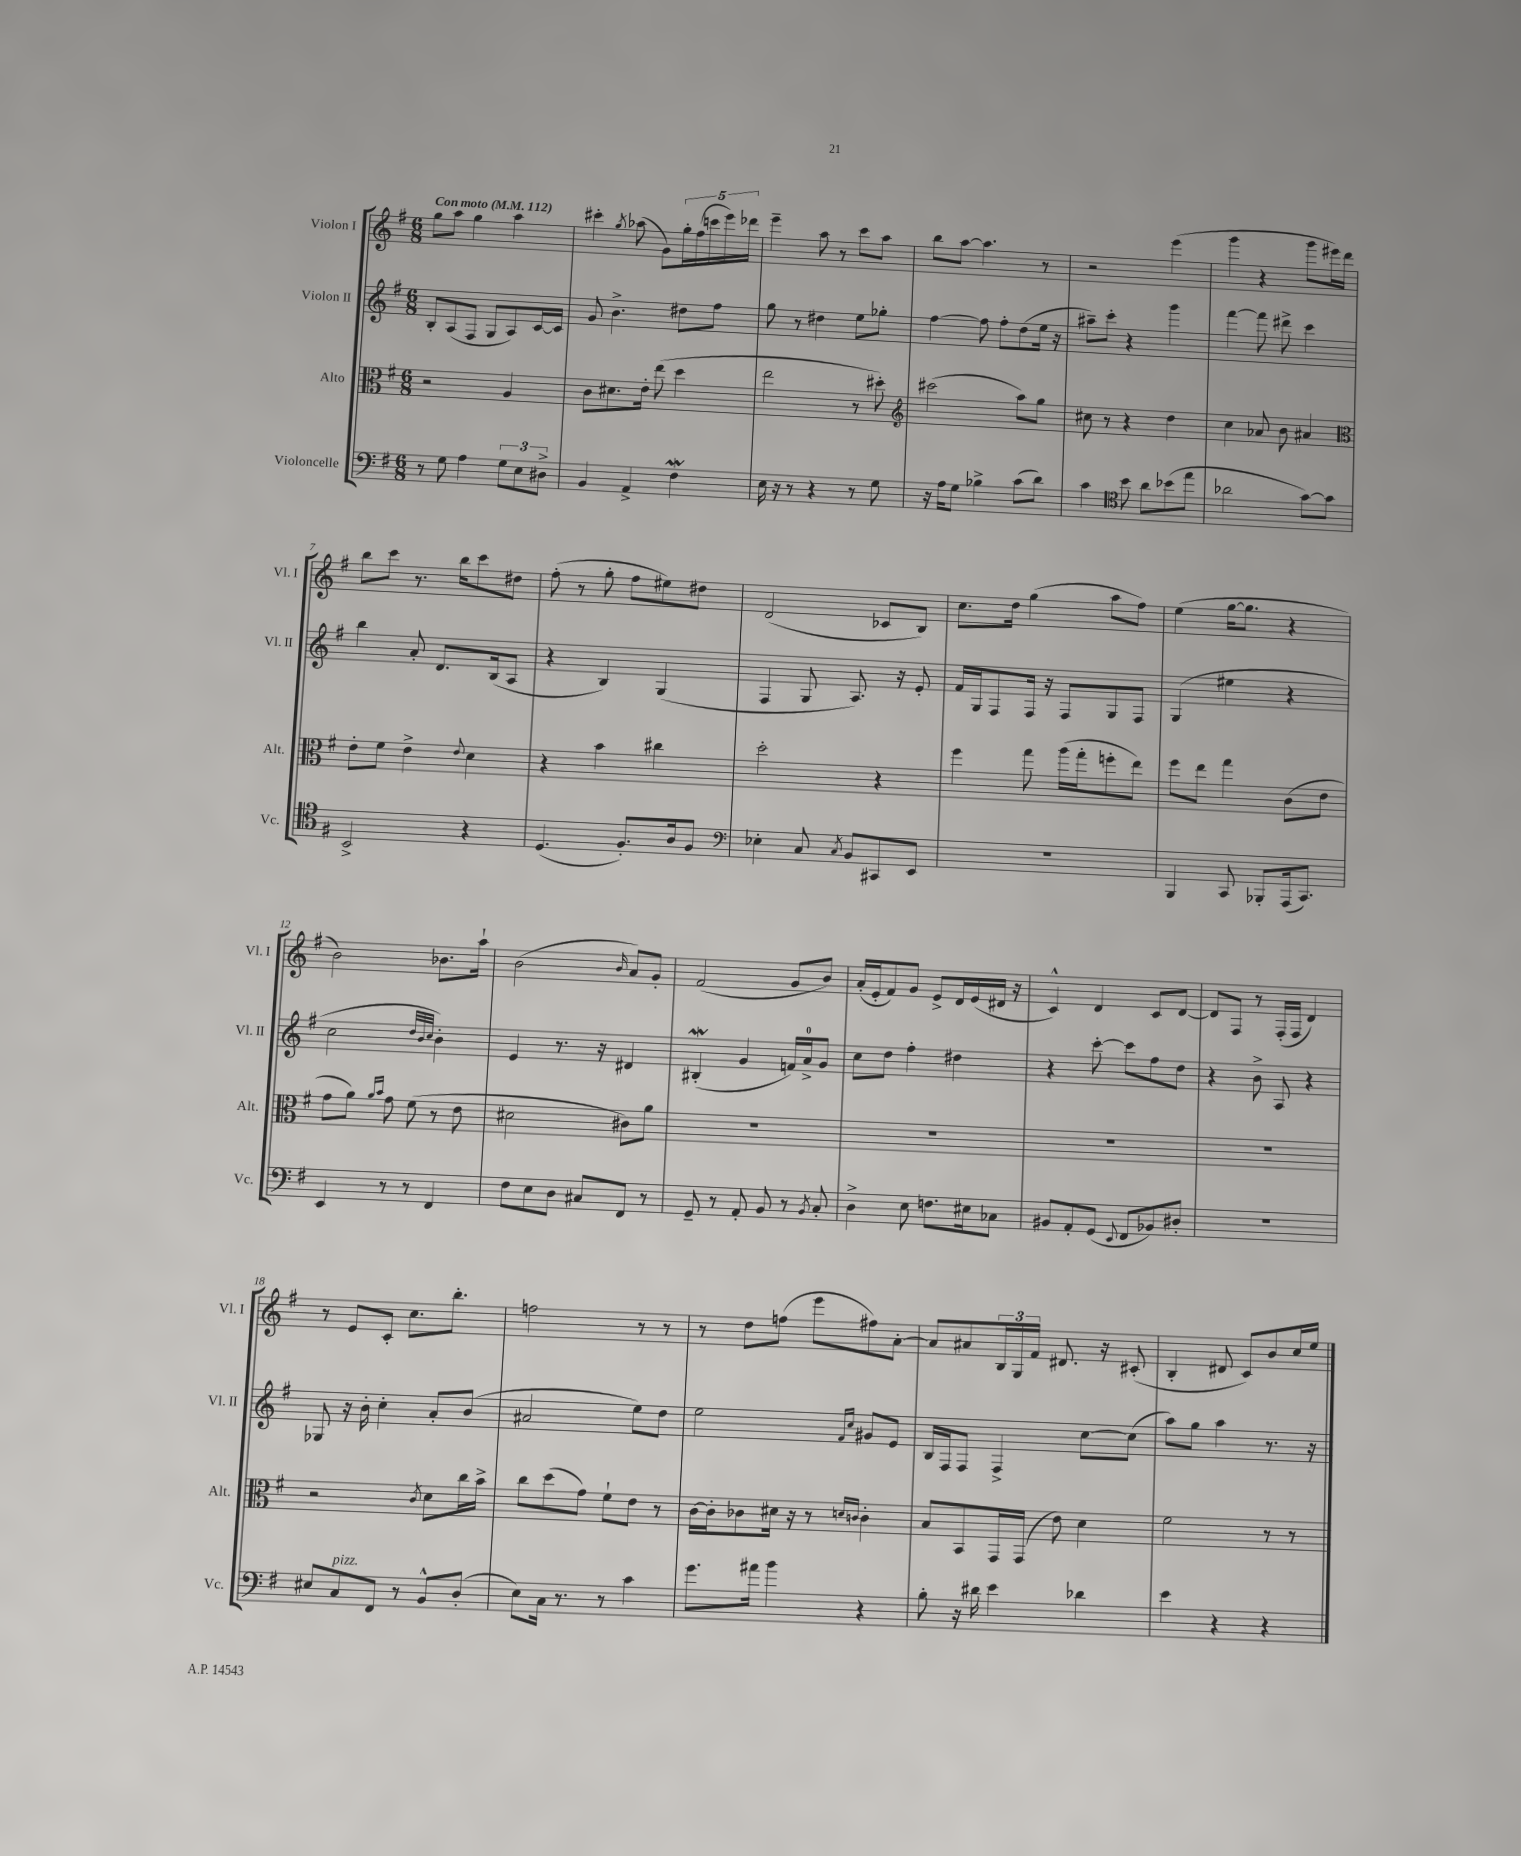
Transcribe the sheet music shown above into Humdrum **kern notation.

**kern	**kern	**kern	**kern
*staff4	*staff3	*staff2	*staff1
*clefF4	*clefC3	*clefG2	*clefG2
*k[f#]	*k[f#]	*k[f#]	*k[f#]
*M6/8	*M6/8	*M6/8	*M6/8
*MM112	*MM112	*MM112	*MM112
8r	2r	8B'	8gg
8G	.	(8A	8aa
4A	.	8F#	4gg
.	.	8G	.
12G	4A	8A)	4aa
12E	.	.	.
.	.	[16c	.
12D#^	.	.	.
.	.	16c]	.
=	=	=	=
4BB	8c	8g	4ccc#'
.	8.d#	4.b^	.
.	.	.	8qgg
4AA^	.	.	(8aa-
.	16e'	.	.
.	(8ee	.	8g)
4F#	4dd	8dd#	20gg'
.	.	.	(20ff#
.	.	.	20ccc
.	.	8ff#	.
.	.	.	20eee)
.	.	.	20ddd-
=	=	=	=
16E	2ee	8gg	4eee~
16r	.	.	.
8r	.	8r	.
4r	.	4dd#	8aa
.	.	.	8r
8r	8r	8ee	8ccc
8G	8dd#')	8gg-'	8aa
=	=	=	=
*	*clefG2	*	*
16r	(2ccc#	[4ff#	8bb
16A	.	.	.
8G	.	.	[8aa
4B-^	.	8ff#]	4.aa]
.	.	8ff#'	.
(8c	8aa)	(8dd	.
8d)	8gg	16ee	8r
.	.	16r	.
=	=	=	=
4c	8cc#	8aa#~)	2r
.	8r	8ccc'	.
*clefC4	*	*	*
8b	4r	4r	.
8a	.	.	.
(8b-	4dd	4ggg	(4eee
8ee	.	.	.
=	=	=	=
2a-	4cc	[4fff#	4ggg
.	8a-	8fff#]	4r
.	8b	8ddd#^	.
[8g)	4a#	4ccc	8ggg
8g]	.	.	16eee#)
.	.	.	16ddd
=	=	=	=
*	*clefC3	*	*
2BB^	8e'	4bb	8bb
.	8f#	.	8ccc
.	4e^	8a'	8.r
.	.	8.d	.
.	.	.	16bb
.	8qqe	.	.
4r	4d	.	8ccc
.	.	(16B	.
.	.	8A	8dd#
=	=	=	=
(4.D	4r	4r	(8ff#'
.	.	.	8r
.	4b	4B)	8gg'
8.F#')	.	.	8ff#
.	4cc#	(4G	8ee#)
16A	.	.	.
8F#	.	.	8dd#
=	=	=	=
*clefF4	*	*	*
4E-'	2dd'	4F#	(2d
8C	.	8G	.
8qC	.	.	.
8BB	.	8.A)	.
8CC#	4r	.	8c-
.	.	16r	.
8EE	.	8e'	8B)
=	=	=	=
2.r	4ff#	16f#	8.cc
.	.	16G	.
.	.	8F#	.
.	.	.	16dd
.	8gg	16F#	(4gg
.	.	16r	.
.	(16aa	8F#	.
.	16gg'	.	.
.	8ff'	8G	8aa
.	8ee)	8F#	8ff#)
=	=	=	=
4BBB	8ff#	(4G	(4ee
.	8ee	.	.
8CC	4gg	4ee#	[16gg
.	.	.	8.gg]
8BBB-'	.	.	.
(16AAA	(8c	4r	4r
8.CC)	.	.	.
.	8e	.	.
=	=	=	=
4EE	8g	2cc	2b)
.	8a)	.	.
.	16qqa	.	.
.	16qqb	.	.
8r	8g	.	.
8r	(8f#	.	.
.	.	32qqdd	.
.	.	32qqb	.
.	.	32qqcc	.
4FF#	8r	4b')	8.b-
.	8e	.	.
.	.	.	16aa`
=	=	=	=
8F#	2d#	4e	(2b
8E	.	.	.
8D	.	8.r	.
8C#	.	.	.
.	.	16r	.
.	.	.	16qqb
8FF#	8c#)	4d#	8a)
8r	8a	.	8g'
=	=	=	=
8GG~	2.r	(4B#'	(2f#
8r	.	.	.
8AA'	.	4g	.
8BB	.	.	.
8r	.	16f)	8g
.	.	16a^	.
8qBB	.	.	.
8C'	.	8g	8b)
=	=	=	=
4D^	2.r	8cc	(16a'
.	.	.	16e'
.	.	8dd	8f#)
8E	.	4ff#'	8g
8.F	.	.	8e^
.	.	4dd#	16d
16E#	.	.	(16e
8C-	.	.	16d#
.	.	.	16r
=	=	=	=
8BB#	2.r	4r	4c^^)
8AA'	.	.	.
(8GG	.	[8ccc'	4d
8qqEE	.	.	.
8FF#	.	8ccc]	.
8BB-)	.	8ff#	8c
8D#'	.	8dd	[8d
=	=	=	=
2.r	2.r	4r	8d]
.	.	.	8F#
.	.	8b^	8r
.	.	8A	(16F#'
.	.	.	16F#
.	.	4r	4d)
=	=	=	=
8E#	2r	8G-	8r
8C	.	16r	8e
.	.	16b'	.
8FF#	.	4cc'	8c'
8r	.	.	8.cc
.	8qc	.	.
8BB^^	8d	8a'	.
.	.	.	8.bb'
(8D'	16cc	(8b	.
.	16b^	.	.
=	=	=	=
8E)	8cc	2a#	2ff
16C	(8dd	.	.
8.r	.	.	.
.	8g)	.	.
8r	8f#`	.	.
4c	8e	8ee)	8r
.	8r	8dd	8r
=	=	=	=
8.g	[16c	2ee	8r
.	16c']	.	.
.	8c-	.	8dd
16a#	.	.	.
4b	16d#	.	(8ff
.	16r	.	.
.	8r	.	8eee
.	16qqd	16qqf#	.
.	16qqc	16qqcc	.
4r	4c'	8g#	8ff#)
.	.	8e	[8a'
=	=	=	=
8B'	8B	16B	8a]
.	.	16F#	.
16r	8BB	8F#	8a#
16d#	.	.	.
4e	16GG	4F#^	24B
.	.	.	24G
.	(16GG	.	.
.	.	.	24f#
.	8e)	.	8.d#
4d-	4d	[8cc	.
.	.	.	16r
.	.	(8cc]	(8c#'
=	=	=	=
4e	2f#	8aa)	4B'
.	.	8gg	.
4r	.	4aa	8d#
.	.	.	8c)
4r	8r	8.r	8b
.	8r	.	16cc
.	.	16r	16ee
==	==	==	==
*-	*-	*-	*-
